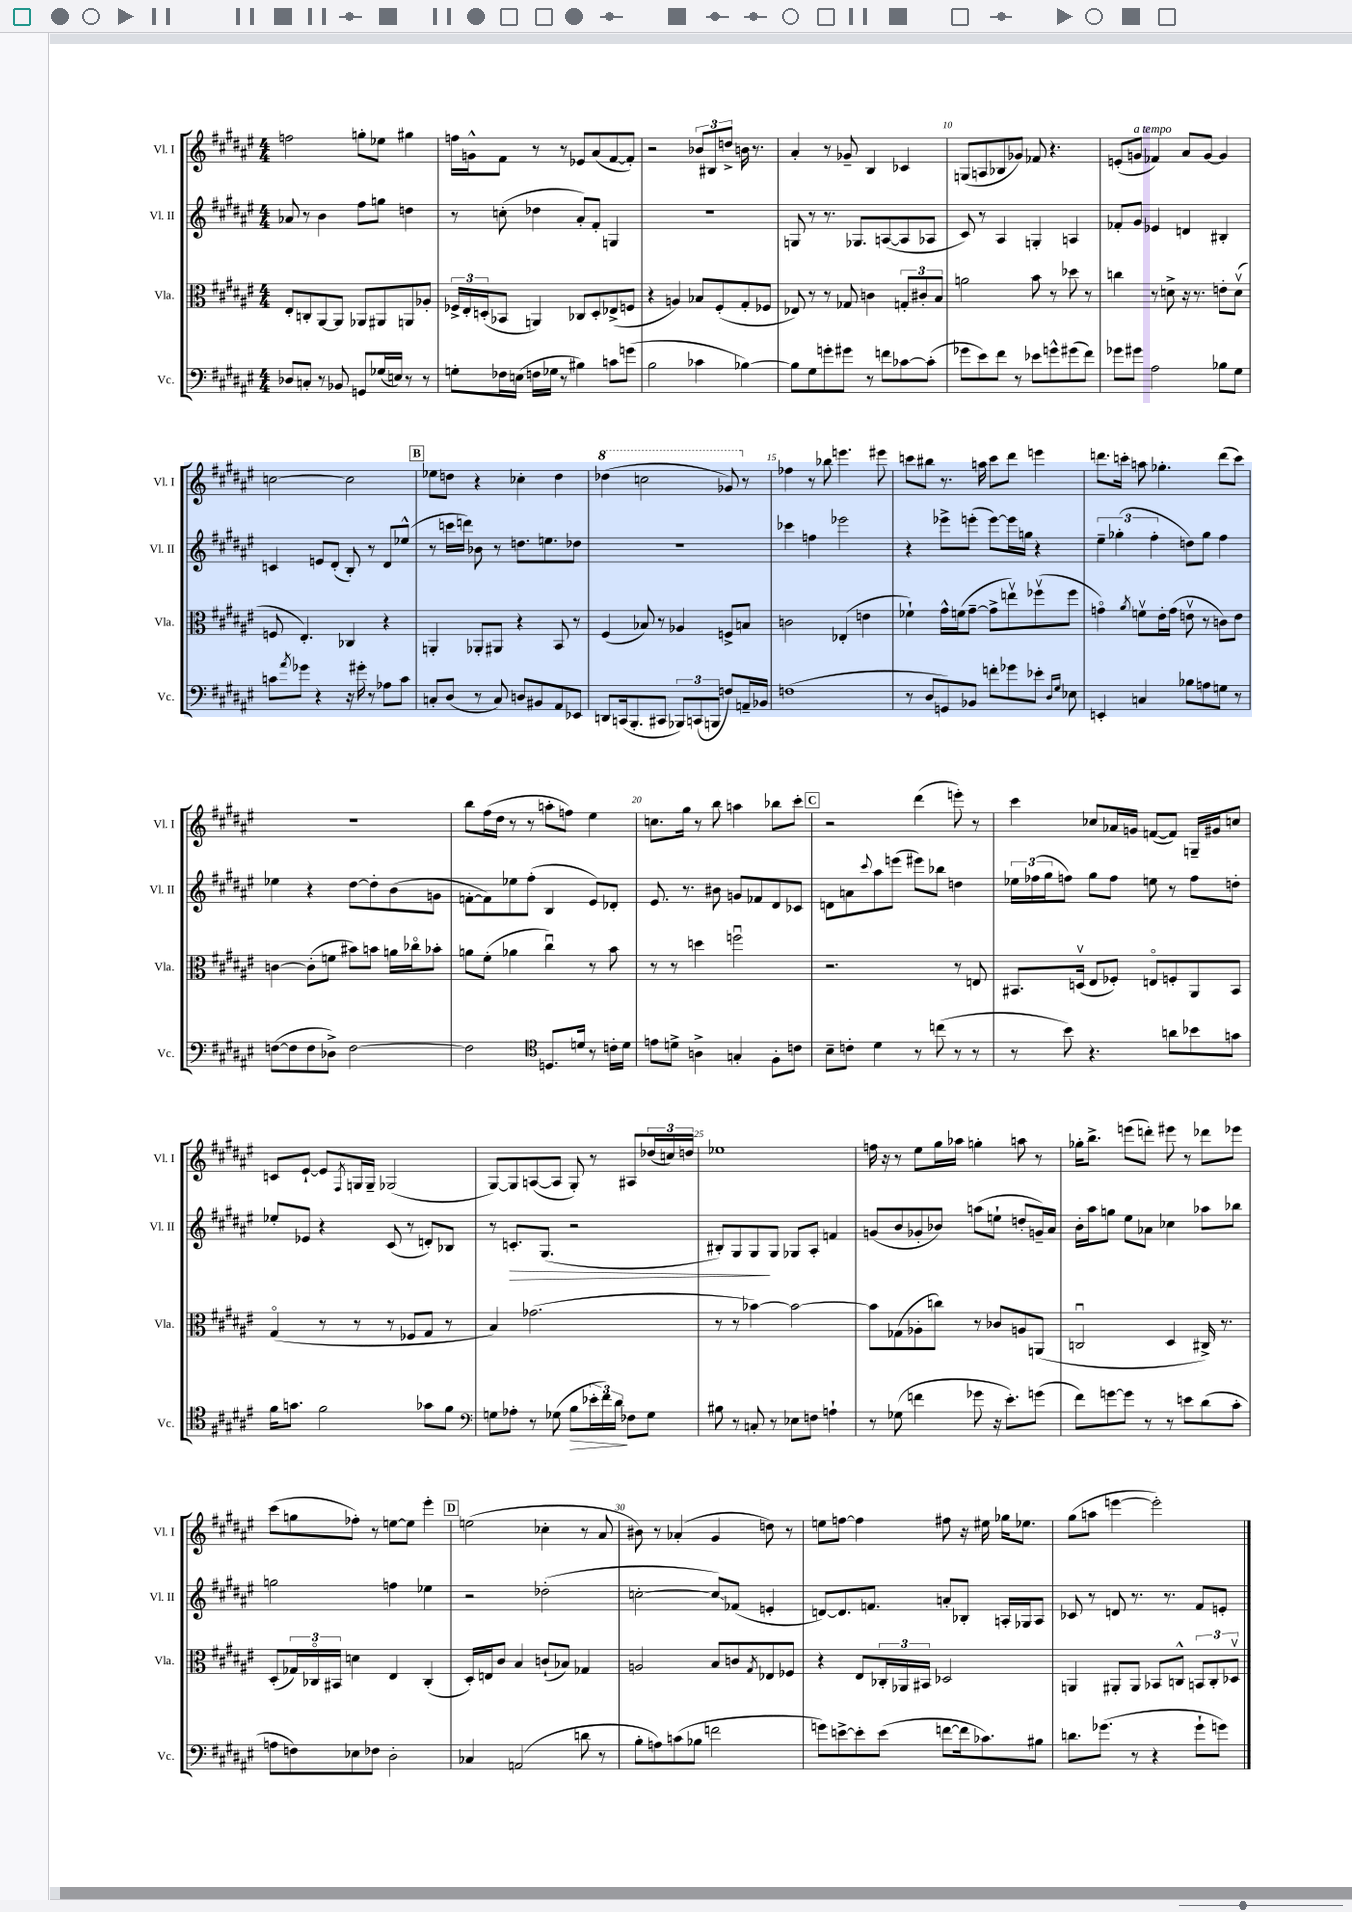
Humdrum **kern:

**kern	**kern	**kern	**kern
*staff4	*staff3	*staff2	*staff1
*clefF4	*clefC3	*clefG2	*clefG2
*k[f#c#g#d#a#e#]	*k[f#c#g#d#a#e#]	*k[f#c#g#d#a#e#]	*k[f#c#g#d#a#e#]
*M4/4	*M4/4	*M4/4	*M4/4
8D-/L	8E#'/L	8a-/	2ff\
8C'/J	8C'/	8r	.
8r	[8AA#/	4b\	.
8BB-/	8AA#/]J	.	.
8GG/L	8AA-/L	8ff#\L	8gg'\L
(16G-/L	8AA#/	8gg\J	8ee-\J
16E/JJ)	.	.	.
8r	8AA/	4dd\	4gg#\
8r	8A-'/J	.	.
=	=	=	=
8G'\L	24F-^/LL	8r	16ff\LL
.	24E#'/	.	.
.	.	.	16g^^\J
.	(24D'/J	.	.
16F-\L	8BB-/J	(8cc'\	8f#\J
(16E\JJ	.	.	.
16F\LL	4AA/)	4dd-\	8r
16G-\JJ	.	.	.
8r	.	.	8r
4B#\)	8C-/L	8a#'/L)	8e-/L
.	8D'/	8f#'/J	(8a#/
8c\L	(8E-^/	4G/	[8f#/
(8g\J	8F/J	.	8f#'/]J)
=	=	=	=
2B\	4r	1r	2r
.	4A/)	.	.
4c-\	8B-/L	.	12b-/L
.	.	.	12B#/
.	(8F#'/	.	.
.	.	.	12dd^/J
[4B-\)	8G#'/	.	16b\
.	.	.	8.r
.	8F-/J	.	.
=	=	=	=
8B-\]L	8E-/)	8G/	4a#'/
8G#\	8r	8r	.
8g'\	8r	8.r	8r
8g#\J	8G-/	.	8g-~/
.	.	8.G-/L	.
8r	4c\	.	4B/
8f\L	.	([8A/	.
[8c-\	12G'/L	8A/]	4c-/
.	12c#'/	.	.
(8c-'\]J	.	8A-/J	.
.	12B/J	.	.
=	=	=	=
8g-\L	2a\	8c#/)	(8G/L
8e#\)	.	8r	8A/
8f#\J	.	4A#/	8B-/
8r	.	.	8g-/J)
8e-\L	8b\	4G'/	8f-/
8g^^\	8r	.	4.r
(8g#\	8dd-\	4A/	.
8f#\J)	8r	.	.
=	=	=	=
8g-\L	4cc\	8f-'/L	(8e'/L
8g#\J	.	8g#/J	8g/J
2A#\	8r	4e-/	4f-/)
.	8d^\	.	.
.	16r	4d/	8a#/L
.	8.r	.	.
.	.	.	[8g/J
8B-\L	8e'\L	4B#'/	4g/]
8G#\J	(8dv\J	.	.
=	=	=	=
8c\L	8F/	4c/	[2cc\
8qa#/	.	.	.
8g-\J	4.E#'/)	.	.
4r	.	8e/L	.
.	.	(8d#'/J	.
16r	4C-/	8B'/)	2cc\]
16g#'\	.	.	.
8r	.	8r	.
8A-\L	4r	8d#/L	.
8c\J	.	(8ee-^^/J	.
=	=	=	=
8C'/L	4AA'/	8r	8ee-\L
(8D#/J	.	16ccc\LL	8dd\J
.	.	16ddd\JJ)	.
8r	8AA-'/L	8b-\	4r
8C/)	8AA#/J	8r	.
8D/L	4r	8.dd\L	4cc-'\
8BB#/	.	.	.
.	.	8.ee\	.
8AA#/	8BB/	.	4dd\
8EE-/J	8r	8dd-\J	.
=	=	=	=
8DD/L	(4F#/	1r	(4ddd-\
(16CC/k	.	.	.
8.BBB'/	.	.	.
.	8B-/)	.	2ccc\
8CC#/J	8r	.	.
12BBB-/L)	4A-/	.	.
(12CC/	.	.	.
12BBB/J	.	.	.
8F/L)	8F^/L	.	8gg-/)
16AA~/L	8B/J	.	8r
16BB-/JJ	.	.	.
=	=	=	=
(1F	2c\	4ccc-\	4ff-\
.	.	4ff\	8r
.	.	.	8bb-\
.	(4E-'/	2eee-\	4.eee\
.	4e\	.	.
.	.	.	8eee#\
=	=	=	=
8r	4f-`\)	4r	8ccc\L
8D#/L	.	.	8bb#\J
8GG/)	16g#^^\LL	8eee-^\L	8.r
.	(16f\J	.	.
8BB-/J	[8g#~\J	(8eee'\J	.
.	.	.	16aa\
8f'\L	8g#^\]L	[8eee\L)	8ccc\L
8g-\	8eev\)	16eee\]L	8ddd#\J
.	.	16gg\JJ	.
8e-'\J	(8ff-v\	4r	4eee\
16qqD#/LL	.	.	.
16qqG#/JJ	.	.	.
8E-\	8ff-\J	.	.
=	=	=	=
4EE'/	4go\)	6ee#~\	8.ddd\L
.	.	(6gg-'\	.
.	.	.	16ccc'\Jk
.	8qa#/	.	.
4C/	8fv\L	.	8aa\
.	.	6ff#'\	.
.	16e#'\L	.	4.gg-'\
.	(16g\JJ	.	.
8B-\L	8ev\	8dd\L)	.
8A\	8r	8gg-\J	.
8G\J	8c\L)	4ff#\	(8ddd\L
8r	8e\J	.	8ccc\J)
=	=	=	=
([8F\L	[4c\	4ee-\	1r
8F\]	.	.	.
8F\	(8c'\]L	4r	.
8D-^\J)	8f\J	.	.
[2F\	8b#\L)	[8dd#\L	.
.	8b\J	8dd#'\]	.
.	16a\LL	(8b\	.
.	16cc-o\J	.	.
.	8b-'\J	8g\J	.
=	=	=	=
2F\]	8a\L	[8f'\L	8bb\L
.	(8f#'\J	8f\])	(16ff#\L
.	.	.	16dd#\JJ
.	4a-\	8ee-\	8r
.	.	(8ff#'\J	8r
*clefC4	*	*	*
8.D/L	4cc#u\)	4B/	8aa'\L
.	.	.	8ff\J)
16d/Jk	.	.	.
8r	8r	8e#/L)	4ee#\
16c'\LL	8b\	8d-'/J	.
16d\JJ	.	.	.
=	=	=	=
8e\L	8r	8.e#/	8.cc\L
8d^\J	8r	.	.
.	.	8.r	16gg#\Jk
4A^\	4dd\	.	8r
.	.	8b#\	8bb\
4G'/	2ffu\	8g/L	4aa\
.	.	8f-/	.
8F#'\L	.	8d#/	8bb-\L
8c\J	.	8c-/J	8ccc#'\J
=	=	=	=
8B~\L	2.r	8d\L	2r
8c'\J	.	8a\	.
.	.	8qqccc#/	.
4d#\	.	8aa#\	.
.	.	(8eee\J	.
8r	.	8eee#\L)	(4ddd#\
(8cc\	.	8bb-\J	.
8r	8r	4dd\	8eee'\)
8r	8E/	.	8r
=	=	=	=
8r	8.BB#/L	24ee-\LL	4ccc#\
.	.	(24ff-\	.
.	.	24gg#\J	.
8b\)	.	8ff\J)	.
.	(16Dv/Jk	.	.
4.r	8E#/L	8gg#\L	8cc-/L
.	8F-'/J)	8ff\J	16a-/L
.	.	.	16g/JJ
.	8Eo/L	8ee\	([8f/L
8a\L	8F'/	8r	8f/]J)
8b-\	8AA#/	8ff\L	16G~/LL
.	.	.	16g#/J
8g\J	8BB#/J	8dd'\J	8cc/J
=	=	=	=
16f#\LK	(4G#o/	8ee-'/L	8c/L
8.g\J	.	.	.
.	.	8e-/J	[8e#`/J
2f#\	8r	4r	8e#/]L
.	.	.	8qF#/
.	8r	.	16G/L
.	.	.	16G~/JJ
.	8r	(8c#/	(2G-/
.	8F-/L	8r	.
8g-\L	8G#/J	8d'/L)	.
8f#\J	8r	8B-/J	.
=	=	=	=
*clefF4	*	*	*
8G\L	4B/)	8r	[8G#/L)
8A-'\J	.	8.c'/L	8G#/]
8r	(2.g-\	.	([8A/
.	.	(8.G#/J	.
(8G-\	.	.	8A/]J
8B\L	.	2r	8G#'/)
24e-'\L	.	.	8r
24f#\)	.	.	.
24d#\JJ	.	.	.
8F-\L	.	.	8A#/L
8G-\J	.	.	(24dd-/L
.	.	.	24cc/)
.	.	.	24dd/JJ
=	=	=	=
8B#\	8r	8B#'/L)	1ee-
8r	8r	8G#/	.
8C'/	[4b-\)	8G#/	.
8r	.	8G#/J	.
8E-\L	2b-\_	8G-/L	.
8F\J	.	8A#'/J	.
4A`\	.	4f/	.
=	=	=	=
8r	8b-\]L	(8g/L	16ff\
.	.	.	16r
(8G-\	(8G-\	8b/	8r
4f\	8A-'\	8g-'/	8ee#\L
.	8cc\J)	8b-/J)	16gg#\L
.	.	.	16aa-\JJ
8g-\	8r	(8aa\L	4gg'\
16r	8c-/L	8ee`\J	.
8.e#'\L)	.	.	.
.	8A/	8dd'/L	8aa\
(8g\J	(8AA/J	16g~/L)	8r
.	.	16a#/JJ	.
=	=	=	=
8f#\L)	2Cu/	16b'\LL	16gg-'\LK
.	.	16aa#\J	8.bb^\J
[8g\	.	8gg\J	.
8g\]J	.	8ee#\L	(8eee\L
8r	.	8a-\J	8ddd'\J)
8r	4D#/	4cc-\	8eee#\
8e\L	.	.	8r
(8d#\	16C#^/)	8aa-\L	8ddd-\L
.	8.r	.	.
8c#'\J	.	8bb-\J	8eee-\J
=	=	=	=
8A\L	(8D#'/L	2gg\	(8ccc#\L
8F\)	24G-/L)	.	8gg\
.	24C-o/	.	.
.	24BB#/JJ	.	.
8E-\	4d\	.	8ff-'\J)
8F-\J	.	.	8r
2D#'\	4E#/	4ff\	[8ee\L
.	.	.	8ee\]J
.	(4C-'/	4ee-\	4eee#'\
=	=	=	=
4C-/	16D#'/LL)	2r	(2ee\
.	16E/J	.	.
.	8c#/J	.	.
(2AA/	4B/	.	.
.	(8c`/L	(2dd-'\	4cc-'\
.	8B-/J)	.	.
8d\	4G-/	.	8r
8r	.	.	8a#/
=	=	=	=
8B'\L	2A/	[2cc'\	8b#\)
8A\)	.	.	8r
(8c\	.	.	(4a-'/
8B-\J	.	.	.
2f\	8B/L	8cc/]L)	4g#/
.	8c/	(8f-/J	.
.	8qG#/	.	.
.	8E-/	4e'/	8dd\)
.	8F-/J	.	8r
=	=	=	=
8g\L)	4r	[8d/L)	8ee\L
[8e^\	.	8.d/]	[8ff\J
8e'\]	8E#/L	.	4ff\]
.	.	8.f/J	.
(8e\J	24C-'/L	.	.
.	24AA-/	.	.
.	24BB#/JJ	.	.
[8f\L	2D-/	8a'/L	8ff#\
16f\]k	.	8B-'/J	16r
8.c-\)	.	.	16ee#\
.	.	16A'/LL	16gg-\LK
.	.	16G-/J	8.ee-\J
8B#\J	.	8A/J	.
=	=	=	=
8.d\L	4AA/	8c-/	(8gg#\L
.	.	8r	8aa\J
(8.g-\J	.	.	.
.	8AA#'/L	8d/	[4eee\
8r	8AA#/J	8.r	.
4r	8BB-/L	.	2eee'\])
.	.	8.r	.
.	8C^^/J	.	.
8g-`\L	12BB/L	8f#/L	.
.	12C'/	.	.
8g\J)	.	8e'/J	.
.	12D-v/J	.	.
==	==	==	==
*-	*-	*-	*-
